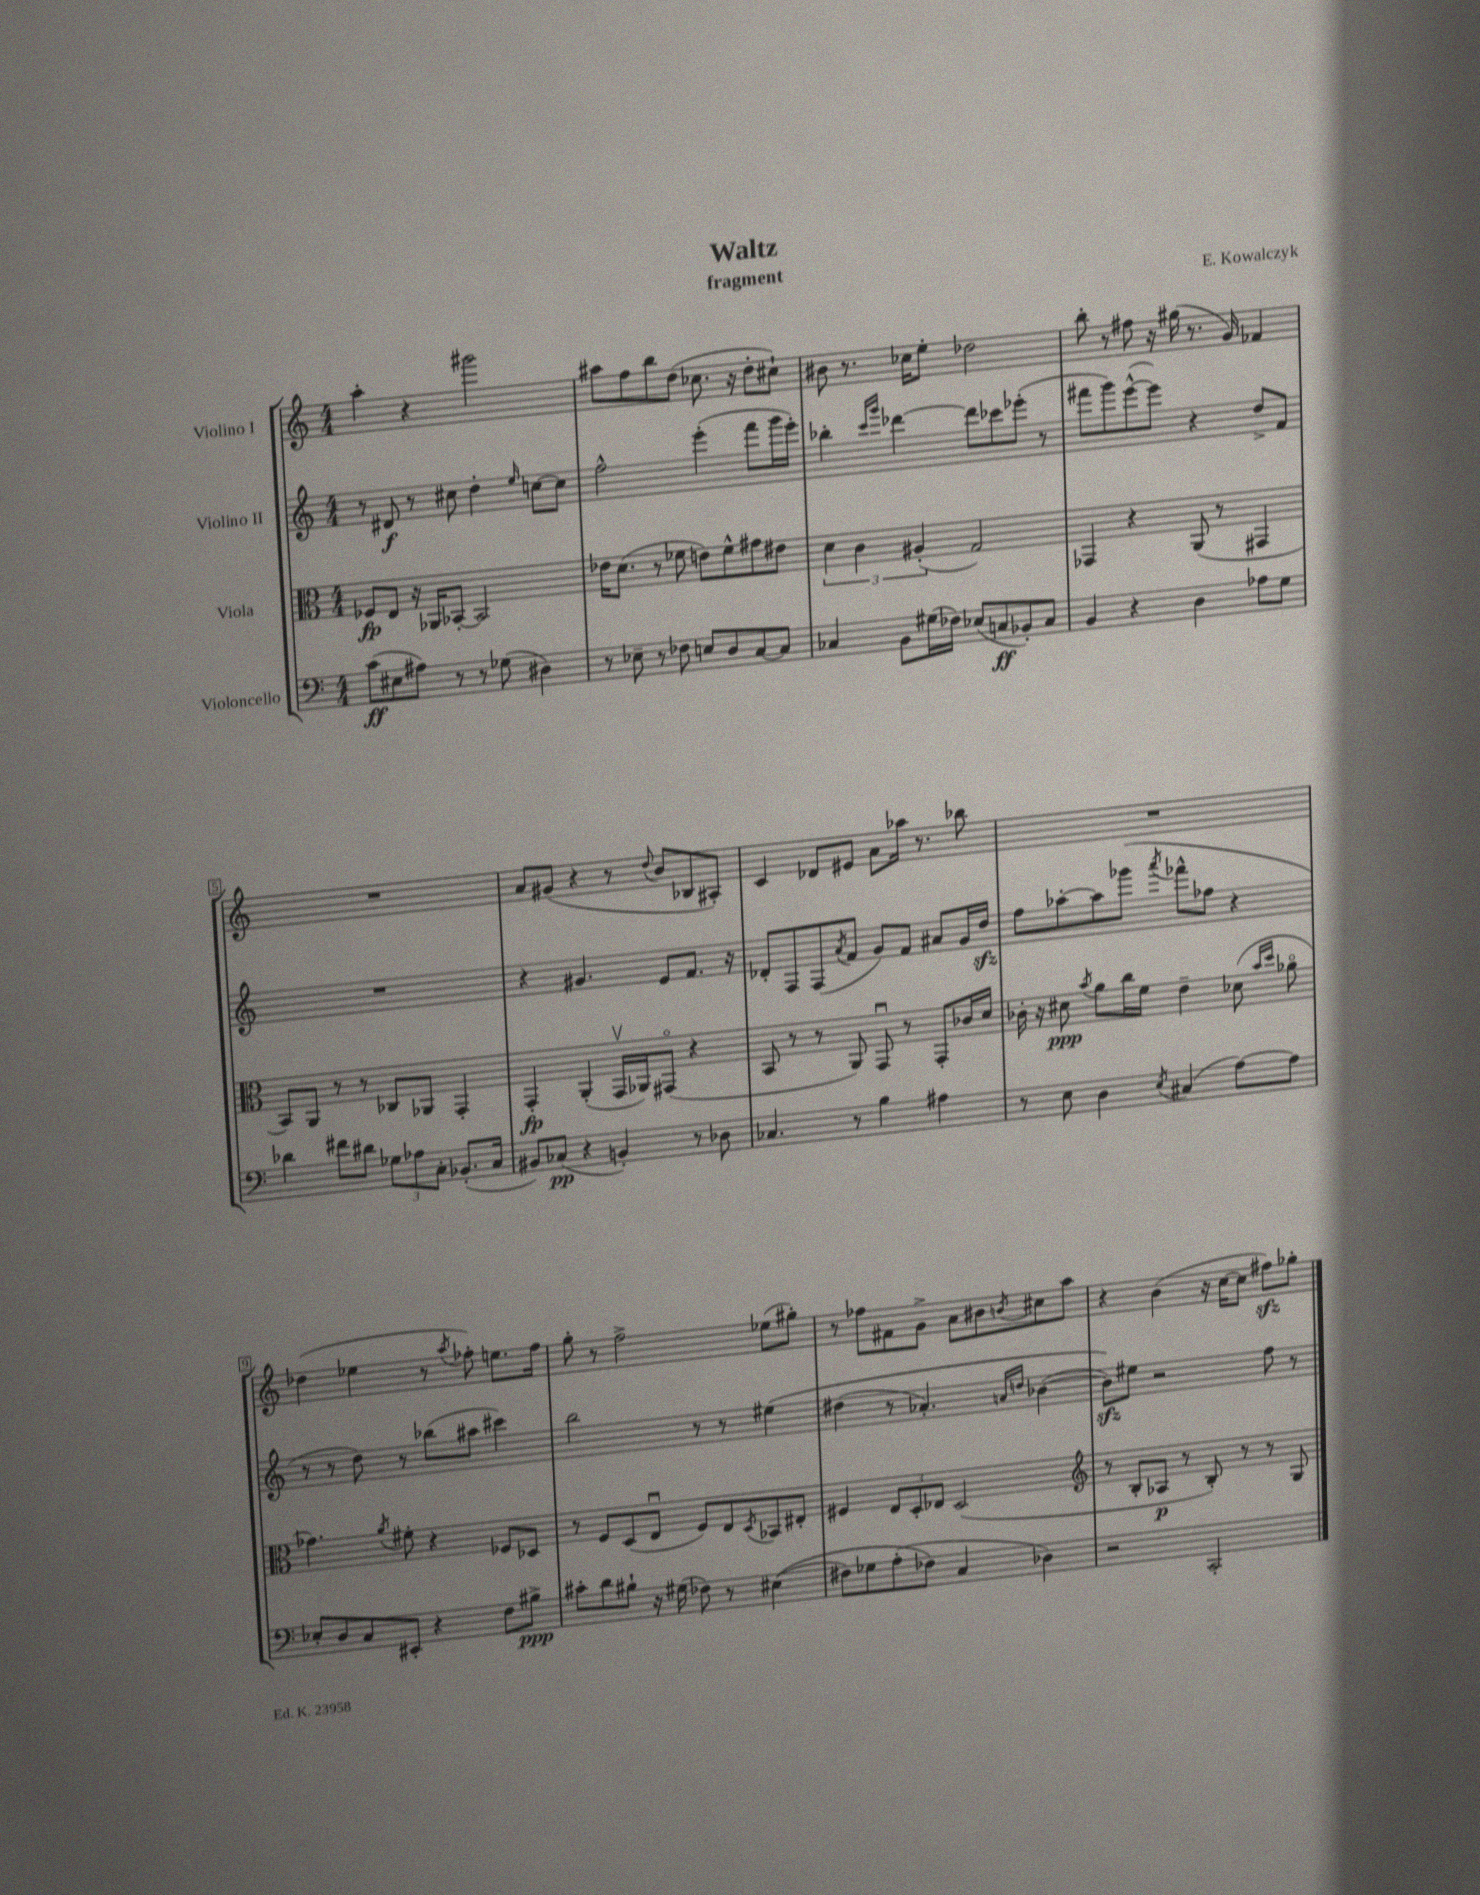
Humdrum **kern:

**kern	**kern	**kern	**kern
*staff4	*staff3	*staff2	*staff1
*clefF4	*clefC3	*clefG2	*clefG2
*k[]	*k[]	*k[]	*k[]
*M4/4	*M4/4	*M4/4	*M4/4
(8c	8F-	8r	4aa'
8E#	8E	8d#	.
8A#)	16r	8r	4r
.	16AA-	.	.
8r	[8BB-'	8cc#	.
8r	2BB-]	4dd'	2ggg#
(8G-	.	.	.
.	.	16qqee	.
4D#)	.	[8cc	.
.	.	8cc]	.
=	=	=	=
8r	16e-	2ff^^	8aa#
.	(8.d	.	.
8E-~	.	.	8ff
8r	8r	.	8bb
8F-	8f-	.	(8dd
8E	8e)	(4eee'	8.cc-
8D	8f-^^	.	.
.	.	.	16r
[8C	8g#	8fff	8dd'
8C]	8e#	16ggg	8cc#`)
.	.	16eee')	.
=	=	=	=
4C-	6d	4bb-'	8b#
.	.	.	8.r
.	6c	.	.
.	.	16qqccc	.
.	.	16qqggg	.
8BB	.	[4ddd-	.
.	.	.	16cc-
.	(6A#'	.	.
(16G#	.	.	8ee'
16F-)	.	.	.
(8E-	2G)	8ddd-]	2dd-
8C	.	8ccc-	.
8BB-')	.	(8eee-'	.
8C	.	8r	.
=	=	=	=
4BB	4GG-	8fff#	8bb'
.	.	8ggg)	8r
4r	4r	([8eee^^	8ff#
.	.	8eee])	16r
.	.	.	(16gg#
4D	(8AA	4r	8.r
.	8r	.	.
.	.	.	16g)
8A-	4GG#	8dd^	4f-
8G	.	8f	.
=	=	=	=
4d-	8BB)	1r	1r
.	8AA	.	.
8f#	8r	.	.
8d#	8r	.	.
12G-	8C-	.	.
12A-	.	.	.
.	8AA-	.	.
12C'	.	.	.
(8.BB-'	4GG'	.	.
16C	.	.	.
=	=	=	=
8BB#)	4GG'	4r	8a
(8C-	.	.	(8g#
4r	(4AA'	4.g#	4r
4BB')	16GGv	.	8r
.	16AA-)	.	.
.	.	.	8qqdd
.	(8GG#o	8e	8b
8r	4r	8.f	8B-
8D-	.	.	8A#')
.	.	16r	.
=	=	=	=
4.C-	8BB	8d-'	4c
.	8r	8F	.
.	8r	(8F	8d-
.	.	8qa	.
8r	8AA)	8f	8e#
4B	8GGu	8g)	8a
.	8r	8f	16aa-
.	.	.	8.r
4A#	8GG'	8a#	.
.	16c-	16g	8bb-
.	16d	16dd	.
=	=	=	=
8r	16c-'	8ff	1r
.	16r	.	.
8E	8d#	[8aa-'	.
.	8qb	.	.
4D	8a	8aa-]	.
.	16cc	(8ggg-	.
.	16f	.	.
8qE	.	8qaaa	.
(4C#	4e~	8fff-^^	.
.	.	8ff-	.
[8A)	(8d-	4r	.
.	16qqb	.	.
.	16qqdd	.	.
8A]	8a-o	.	.
=	=	=	=
8E-'	4.g-)	8r	(4dd-
8D	.	8r	.
8C	.	8dd)	4ee-
.	8qa	.	.
8EE#'	8f#'	8r	.
4r	4r	(8bb-	8r
.	.	.	8qaa
.	.	8aa#	8ff-')
8F	8F-	4ccc#)	8.ee
8B#^	8D-	.	.
.	.	.	16ff-
=	=	=	=
8c#'	8r	2bb	8gg'
8d	8F	.	8r
8B#`	(8D	.	2ff^
16r	8Eu	.	.
(16G#	.	.	.
8F-)	8F)	8r	.
8r	8E	8r	.
.	8qD	.	.
&((4E#	8BB-	&(4ee#	(8ee-
.	8E#'	.	8gg#')
=	=	=	=
8F#)	4F#	(4dd#	8r
8G-	.	.	8ff-
(8A'	12E	8r	8f#
.	12D'	.	.
8F-&)	.	4.a-')	8g^
.	12E-	.	.
4C	(2D	.	8a
.	.	.	8b#
.	.	16qqa	.
.	.	16qqdd	8qb
4D-)	.	([4b-	8cc#
.	.	.	8aa
=	=	=	=
*	*clefG2	*	*
2r	8r	8b-])&)	4r
.	8B'	8ee#	.
.	8A-	2r	(4b
.	8r	.	.
2CC'	8B')	.	16r
.	.	.	[16cc
.	8r	.	8cc]
.	8r	8ff	8ff#)
.	8G	8r	8gg-'
==	==	==	==
*-	*-	*-	*-
